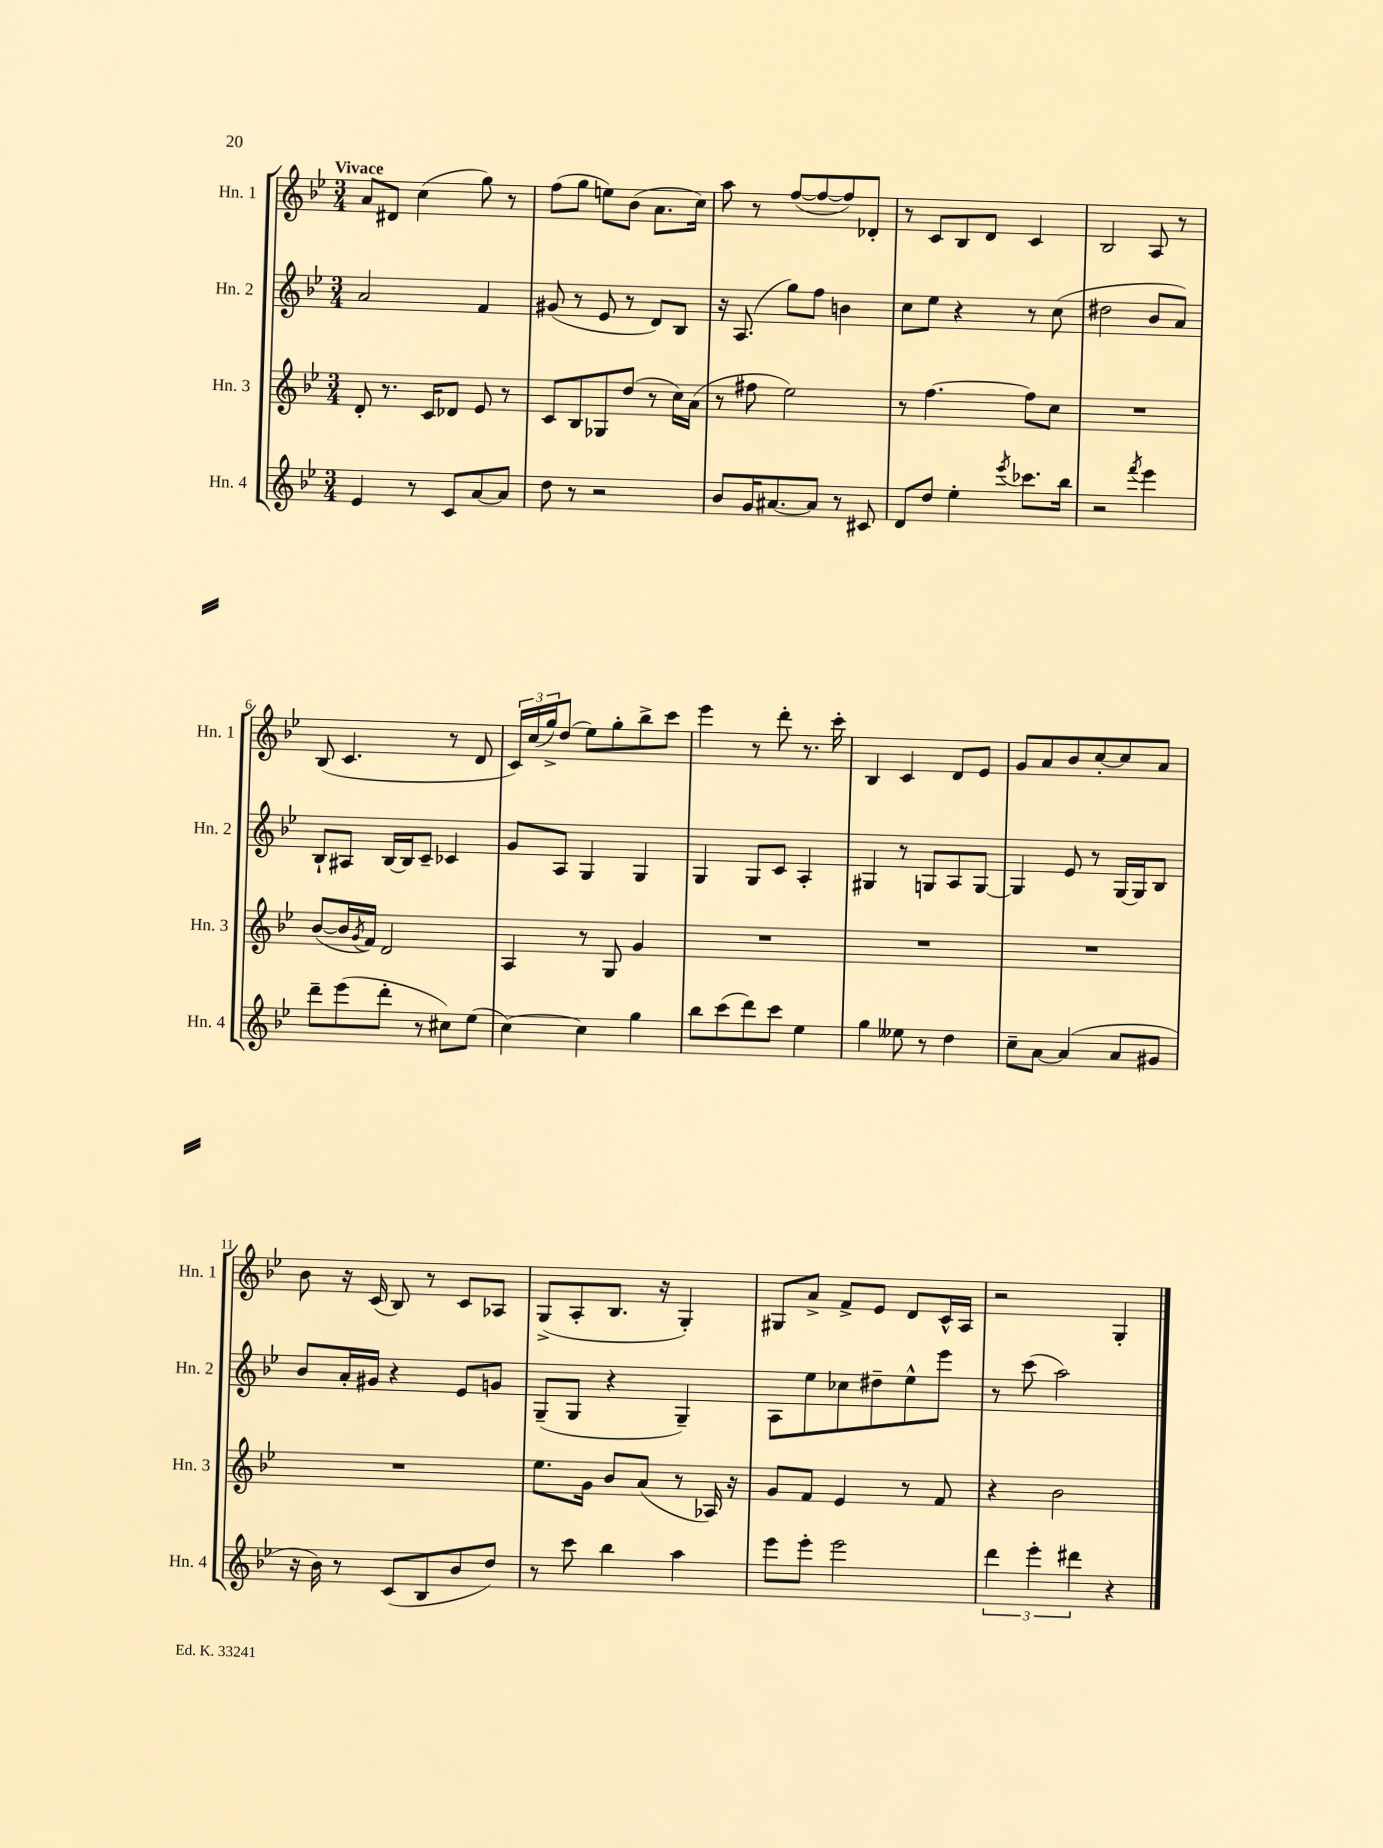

**kern	**kern	**kern	**kern
*staff4	*staff3	*staff2	*staff1
*clefG2	*clefG2	*clefG2	*clefG2
*k[b-e-]	*k[b-e-]	*k[b-e-]	*k[b-e-]
*M3/4	*M3/4	*M3/4	*M3/4
4e-/	8d'/	2a/	8a/L
.	8.r	.	8d#/J
8r	.	.	(4cc\
.	16c/LK	.	.
8c/L	8d-/J	.	.
[8a/	8e-/	4f/	8gg\)
8a/]J	8r	.	8r
=	=	=	=
8dd\	8c/L	(8g#/	(8ff\L
8r	8B-/	8r	8gg\J
2r	8G-/	8e-/	8ee\L)
.	(8dd/J	8r	(8b-\J
.	8r	8d/L)	8.a\L
.	16cc\LL)	8B-/J	.
.	(16a\JJ	.	16cc\Jk)
=	=	=	=
8b-/L	8r	16r	8aa\
.	.	(8.A/	.
16g/K	8ff#\	.	8r
[8.a#/	.	.	.
.	2ee-\)	8gg\L)	([8ff/L
8a#/]J	.	8ff\J	8ff/_
8r	.	4b\	8ff/])
8c#/	.	.	8d-'/J
=	=	=	=
8d/L	8r	8cc\L	8r
8dd/J	[4.ff\	8ee-\J	8c/L
4ee-'\	.	4r	8B-/
.	.	.	8d/J
8qeee-/	.	.	.
8.ccc-\L	8ff\]L	8r	4c/
.	8cc\J	(8cc\	.
16bb-\Jk	.	.	.
=	=	=	=
2r	2.r	2dd#\	2B-/
8qfff/	.	.	.
4eee-\	.	8b-/L	8A/
.	.	8a/J)	8r
=	=	=	=
8ddd~\L	([8b-/L	8B-`/L	(8B-/
(8eee-\	16b-/]L	8A#/J	4.c/
.	8qg/	.	.
.	16f/JJ)	.	.
8ddd'\J	2d/	[16B-/LL	.
.	.	16B-/]J	.
8r	.	8c~/J	.
8cc#\L)	.	4c-/	8r
(8ee-\J	.	.	8d/
=	=	=	=
[4cc\)	4A/	8g/L	24c/LL)
.	.	.	(24cc/
.	.	.	24gg^/J)
.	.	8A/J	(8dd/J
4cc\]	8r	4G/	8ee-\L)
.	8G/	.	8gg'\
4gg\	4g/	4G/	8bb-^\
.	.	.	8ccc\J
=	=	=	=
8bb-\L	2.r	4G/	4eee-\
(8ccc\	.	.	.
8ddd\)	.	8G/L	8r
8ccc\J	.	8c/J	8ddd'\
4ee-\	.	4A'/	8.r
.	.	.	16ccc'\
=	=	=	=
4gg\	2.r	4G#/	4B-/
8ee--\	.	8r	4c/
8r	.	8G/L	.
4dd\	.	8A/	8d/L
.	.	[8G/J	8e-/J
=	=	=	=
8cc~\L	2.r	4G/]	8g/L
[8a\J	.	.	8a/
(4a/]	.	8e-/	8b-/
.	.	8r	[8cc'/
8a/L	.	[16G/LL	8cc/]
.	.	16G/]J	.
8g#/J	.	8B-/J	8a/J
=	=	=	=
16r	2.r	8b-/L	8b-\
16b-\)	.	.	.
8r	.	16a'/L	16r
.	.	16g#/JJ	(16c/
(8c/L	.	4r	8B-/)
8B-/	.	.	8r
8b-/	.	8e-/L	8c/L
8dd/J)	.	8g/J	8A-/J
=	=	=	=
8r	8.ee-\L	(8G~/L	(8G^/L
8ccc\	.	8G/J	8A'/
.	16g\Jk	.	.
4bb-\	8b-/L	4r	8.B-/J
.	(8a/J	.	.
.	.	.	16r
4aa\	8r	4G~/)	4G'/)
.	16A-/)	.	.
.	16r	.	.
=	=	=	=
8eee-\L	8g/L	8A\L	8G#/L
8eee-'\J	8f/J	8ee-\	8a^/J
2eee-\	4e-/	8cc-\	8f^/L
.	.	8dd#~\	8e-/J
.	8r	8ee-^^\	8d/L
.	8f/	8eee-\J	16c^^/L
.	.	.	16A/JJ
=	=	=	=
6ddd\	4r	8r	2r
.	.	(8ccc\	.
6eee-'\	.	.	.
.	2b-\	2aa\)	.
6ddd#\	.	.	.
4r	.	.	4G'/
==	==	==	==
*-	*-	*-	*-
